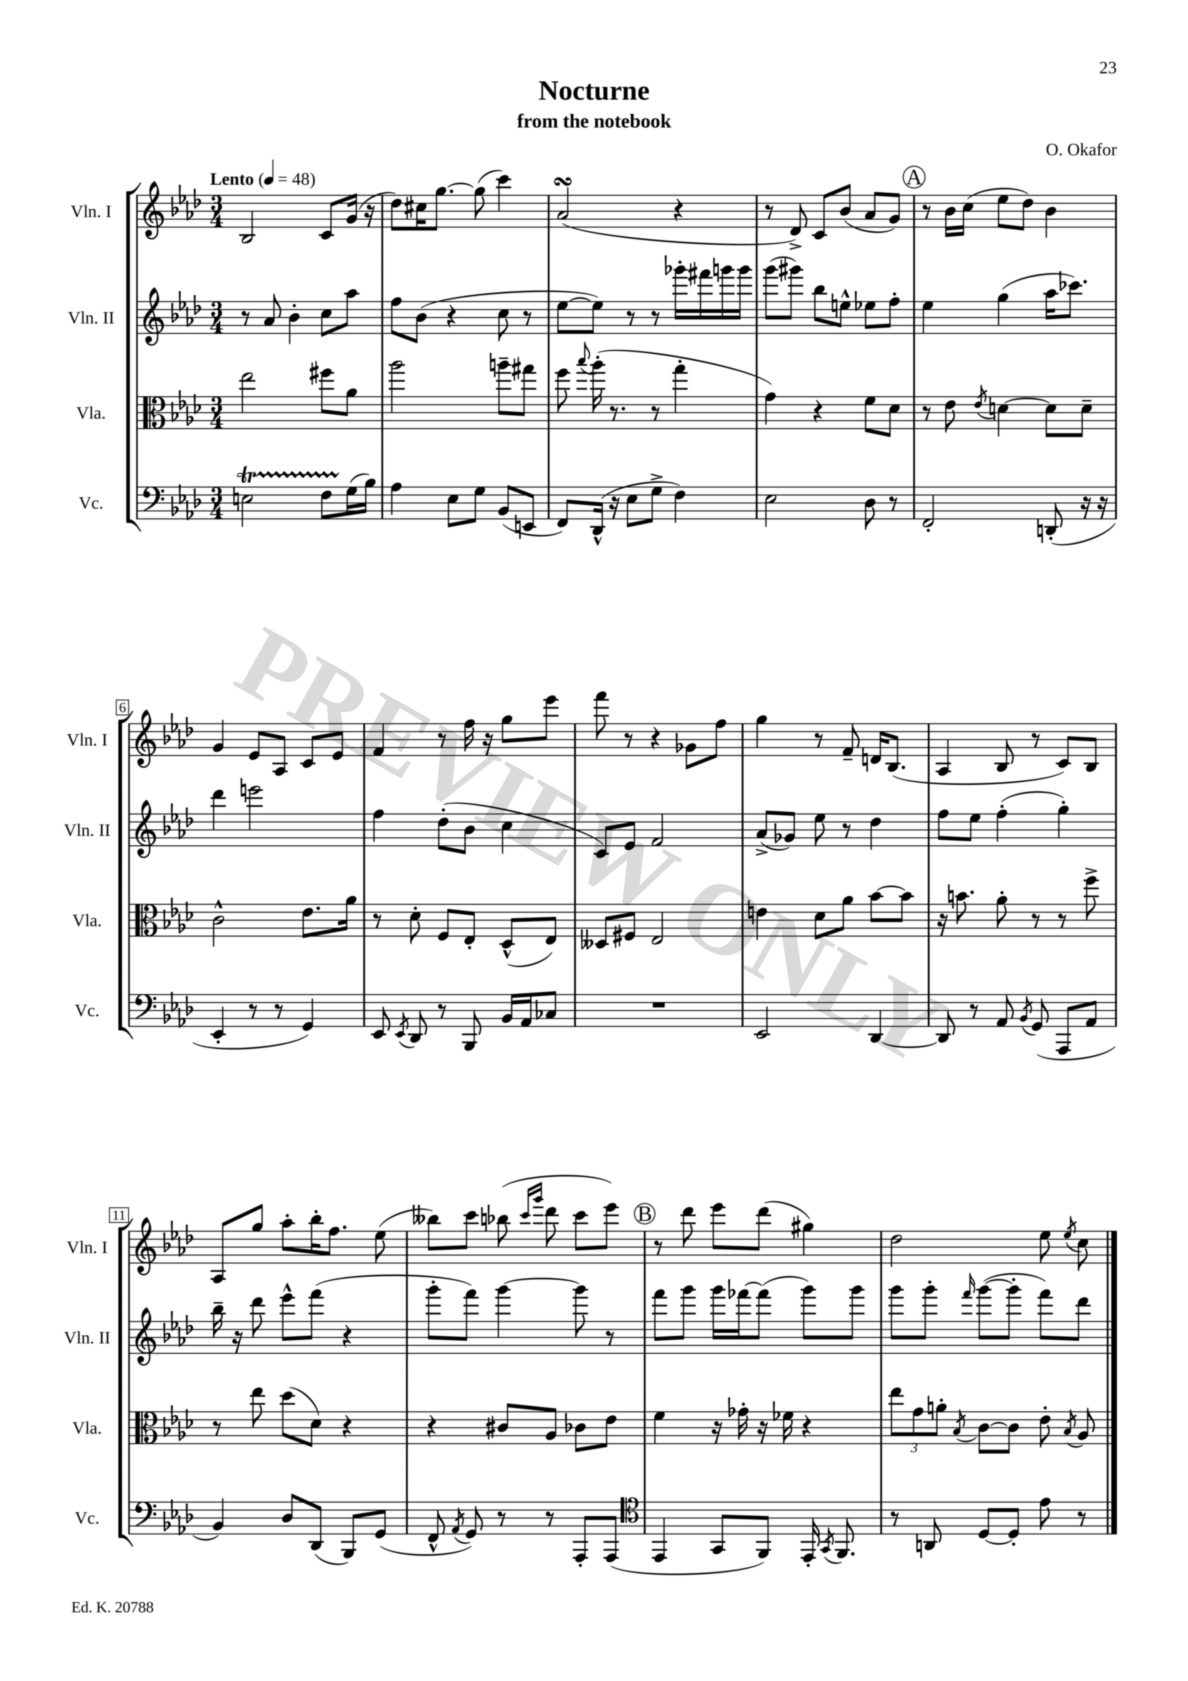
\header { title = "Nocturne" composer = "O. Okafor" subtitle = "from the notebook" }
<<
\new StaffGroup <<
\new Staff = "s0" \with { instrumentName = "Vln. I" shortInstrumentName = "Vln. I" } {
    \clef treble \key aes \major \numericTimeSignature \time 3/4 \tempo "Lento" 4 = 48
    \autoBeamOff bes2 c'8[ g'16]( r16 |
    des''8[) cis''16 g''8.]~ g''8( c'''4) |
    aes'2\turn( r4 |
    r8 des'8->) c'8[ bes'8]( aes'8[ g'8]) |
    \mark \markup { \circle "A" } r8 bes'16[ c''16]( ees''8[ des''8]) bes'4 |
    g'4 ees'8[ aes8] c'8[ ees'8] |
    f'4 r8 f''16 r16 g''8[ ees'''8] |
    f'''8 r8 r4 ges'8[ f''8] |
    g''4 r8 f'8-- d'16[ bes8.]( |
    aes4 bes8 r8 c'8[) bes8] |
    aes8[ g''8] aes''8[-. bes''16-. f''8.] ees''8( |
    beses''8[) c'''8] bes''8( \grace { c'''16[ g'''16] } des'''8 c'''8[ ees'''8]) |
    \mark \markup { \circle "B" } r8 des'''8 ees'''8[ des'''8]( gis''4) |
    des''2 ees''8 \acciaccatura { ees''8 } c''8 \bar "|." |
}
\new Staff = "s1" \with { instrumentName = "Vln. II" shortInstrumentName = "Vln. II" } {
    \clef treble \key aes \major \numericTimeSignature \time 3/4
    \autoBeamOff r8 aes'8 bes'4-. c''8[ aes''8] |
    f''8[ bes'8]( r4 c''8 r8 |
    ees''8[~ ees''8]) r8 r8 ges'''16[-. fis'''16 g'''16 g'''16] |
    g'''8[( gis'''8]) bes''8[ e''8]-^ ees''8[ f''8]-. |
    \mark \markup { \circle "A" } ees''4 g''4( aes''16[ ces'''8.]) |
    des'''4 e'''2 |
    f''4 des''8[-.( bes'8] c''4 |
    c'8[) ees'8] f'2 |
    aes'8[->( ges'8]) ees''8 r8 des''4 |
    f''8[ ees''8] f''4-.( g''4-.) |
    bes''16-- r16 des'''8 ees'''8[-^ f'''8]( r4 |
    g'''8[-. f'''8]) g'''4~ g'''8 r8 |
    \mark \markup { \circle "B" } f'''8[ g'''8] g'''16[ fes'''16~ fes'''8]( g'''8[) g'''8] |
    g'''8[ g'''8]-. \grace { f'''16 } g'''8[~( g'''8]-. f'''8[) des'''8] \bar "|." |
}
\new Staff = "s2" \with { instrumentName = "Vla." shortInstrumentName = "Vla." } {
    \clef alto \key aes \major \numericTimeSignature \time 3/4
    \autoBeamOff ees''2 fis''8[ aes'8] |
    aes''2 a''8[-- gis''8] |
    f''8 \appoggiatura { bes''8 } aes''16-.( r8. r8 g''4-. |
    g'4) r4 f'8[ des'8] |
    \mark \markup { \circle "A" } r8 ees'8 \acciaccatura { ees'8 } d'4~ d'8[ d'8]-- |
    c'2-^ ees'8.[ aes'16] |
    r8 des'8-. f8[ ees8]-. des8[-^( ees8]) |
    deses8[ fis8] ees2 |
    e'4 des'8[ aes'8] bes'8[~ bes'8] |
    r16 b'8. aes'8-. r8 r8 f''8-> |
    r8 ees''8 des''8[( des'8]) r4 |
    r4 cis'8[ aes8] ces'8[ ees'8] |
    \mark \markup { \circle "B" } f'4 r16 ges'16-. r16 fes'16 r4 |
    \tuplet 3/2 { ees''8[ g'8 a'8]-. } \acciaccatura { bes8 } c'8[~ c'8] ees'8-. \acciaccatura { bes8 } aes8 \bar "|." |
}
\new Staff = "s3" \with { instrumentName = "Vc." shortInstrumentName = "Vc." } {
    \clef bass \key aes \major \numericTimeSignature \time 3/4
    \autoBeamOff e2\startTrillSpan f8[ g16\stopTrillSpan( bes16]) |
    aes4 ees8[ g8] bes,8[( e,8] |
    f,8[) des,16]-^( r16 ees8[ g8]-> f4) |
    ees2 des8 r8 |
    \mark \markup { \circle "A" } f,2-. d,8-.( r16 r16 |
    ees,4-. r8 r8 g,4) |
    ees,8 \acciaccatura { ees,8 } des,8 r8 bes,,8 bes,16[ aes,16 ces8] |
    R2. |
    ees,2 des,4~ |
    des,8 r8 aes,8 \acciaccatura { bes,8 } g,8( aes,,8[ aes,8] |
    bes,4) des8[ des,8]( bes,,8[) g,8]( |
    f,8-^ \acciaccatura { aes,8 } g,8) r8 r8 aes,,8[-. aes,,8]( |
    \mark \markup { \circle "B" } \clef tenor ees,4 g,8[ f,8]) ees,16-. \acciaccatura { g,8 } f,8. |
    r8 a,8 des8[~ des8]-. ees'8 r8 \bar "|." |
}
>>
>>
\layout { \context { \Score \override BarNumber.stencil = #(make-stencil-boxer 0.1 0.3 ly:text-interface::print) } }
